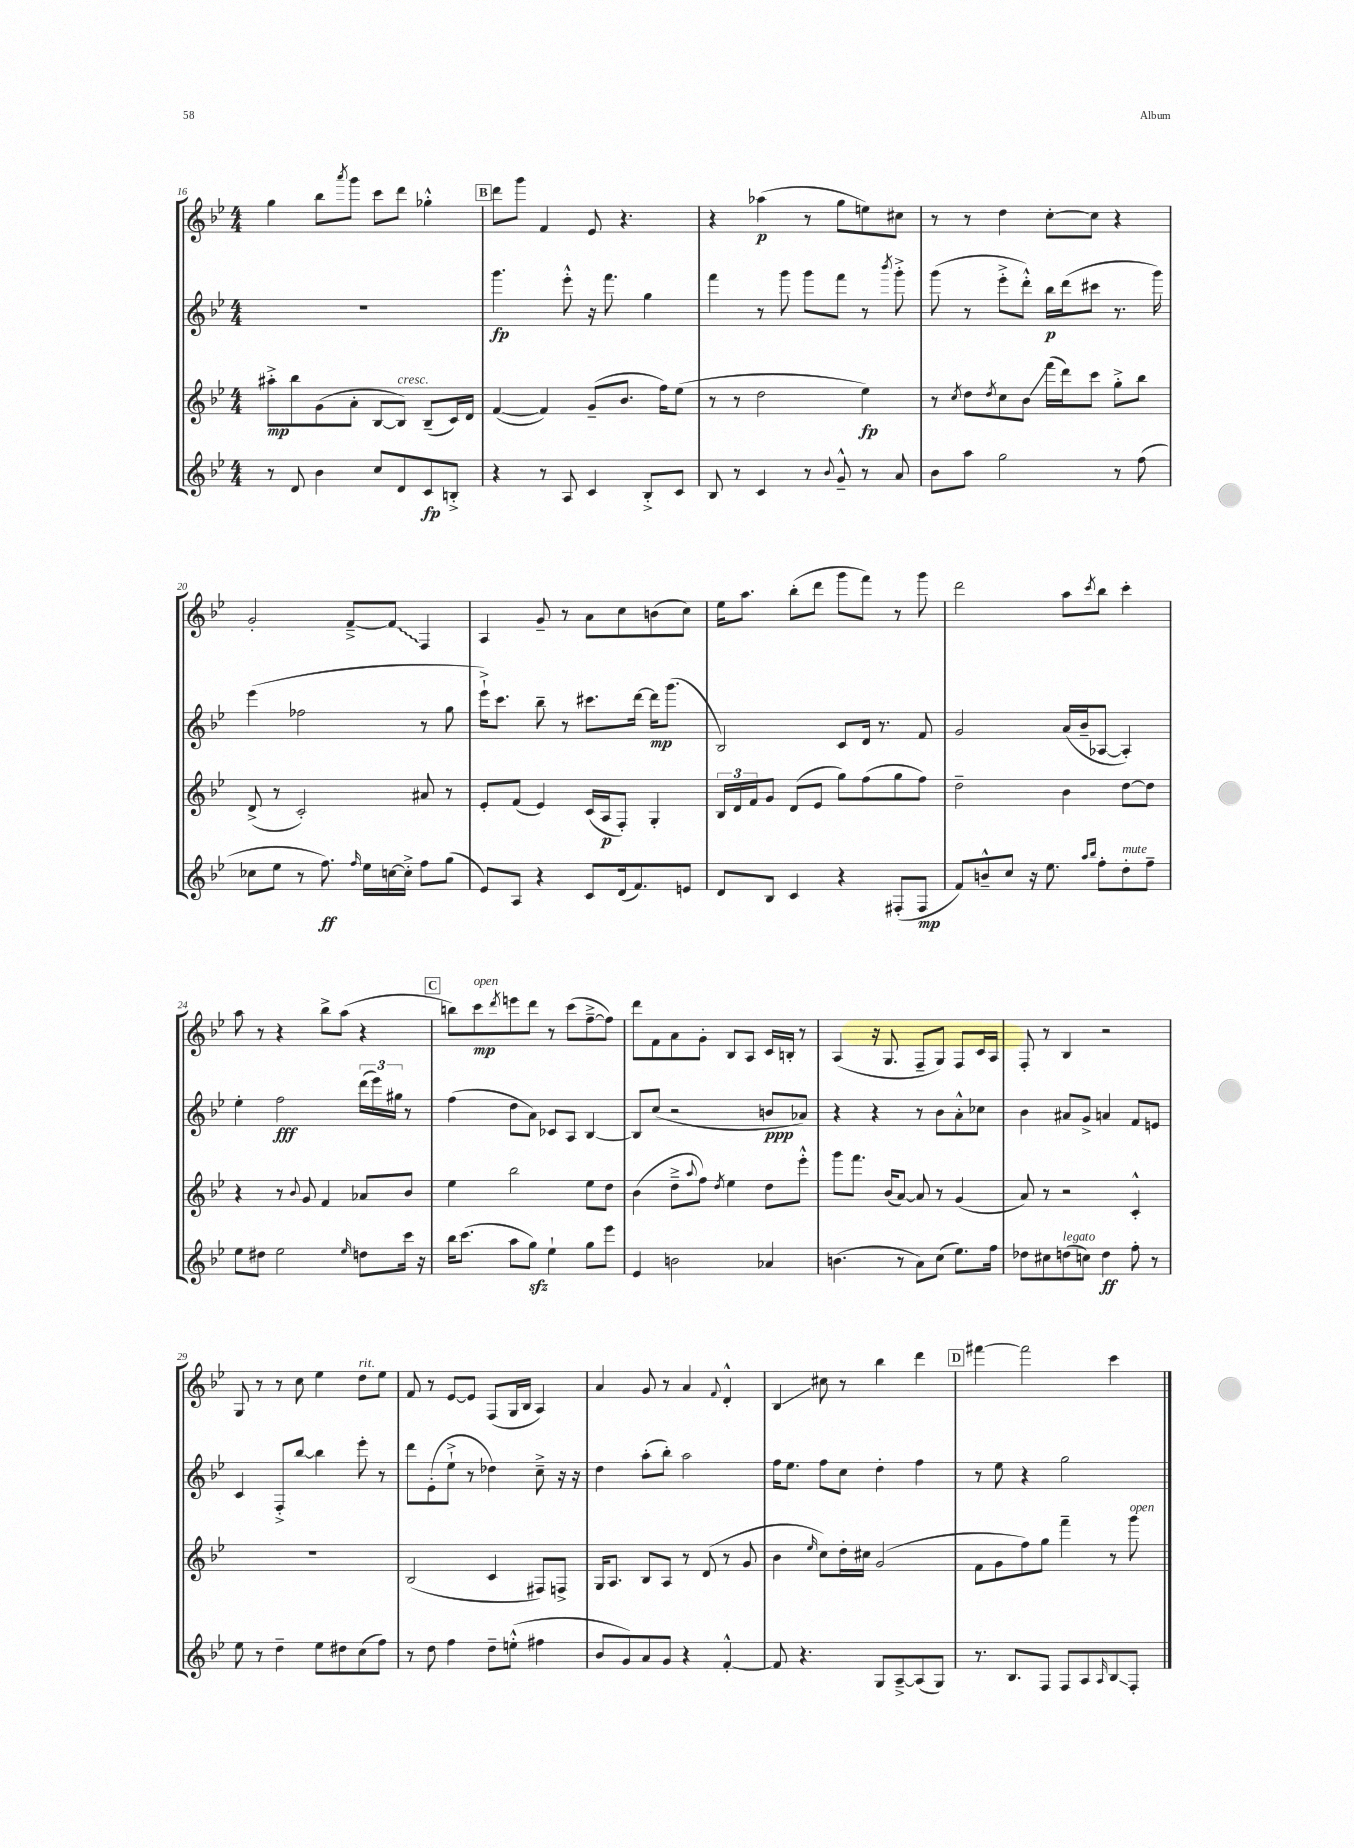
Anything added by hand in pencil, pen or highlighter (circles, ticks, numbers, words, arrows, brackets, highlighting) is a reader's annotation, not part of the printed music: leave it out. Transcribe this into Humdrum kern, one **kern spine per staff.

**kern	**kern	**kern	**kern
*staff4	*staff3	*staff2	*staff1
*clefG2	*clefG2	*clefG2	*clefG2
*k[b-e-]	*k[b-e-]	*k[b-e-]	*k[b-e-]
*M4/4	*M4/4	*M4/4	*M4/4
8r	8aa#'^	1r	4gg
8d	8bb-	.	.
4b-	(8g	.	8bb-
.	.	.	8qaaa
.	8a'	.	8ggg
8cc	[8B-	.	8ccc
8d	8B-])	.	8ddd
8c	(8B-~	.	4gg-'^^
8B'^	16c)	.	.
.	16d	.	.
=	=	=	=
4r	([4f	4.ggg	8ddd
.	.	.	8ggg
8r	4f])	.	4f
8A	.	8eee-'^^	.
4c	(8g~	16r	8e-
.	.	8.fff	.
.	8.b-	.	4.r
8B-'^	.	4gg	.
.	16ff)	.	.
8c	(8ee-	.	.
=	=	=	=
8B-	8r	4fff	4r
8r	8r	.	.
4c	2dd	8r	(4aa-
.	.	8ggg	.
8r	.	8ggg	8r
8qqb-	.	.	.
8g~^^	.	8fff	8gg
8r	4ee-)	8r	8ee)
.	.	8qbbb-	.
8a	.	8ggg'^	8cc#
=	=	=	=
8b-	8r	(8ggg	8r
.	8qcc	.	.
8aa	8dd	8r	8r
.	8qdd	.	.
2gg	8cc	8eee-'^	4dd
.	8b-	8ddd'^^)	.
.	(16fff	16bb-	[8cc'
.	16ddd)	(16ddd	.
.	8ccc	8ccc#	8cc]
8r	8gg'^	8.r	4r
(8ff	8bb-	.	.
.	.	16ggg)	.
=	=	=	=
8cc-	(8d^	(4eee-	2g'
8ee-	8r	.	.
8r	2c')	2ff-	.
8.ff)	.	.	.
.	.	.	[8f~^
16qqff	.	.	.
16ee-	.	.	.
[16cc	.	.	8f]
16cc'^]	.	.	.
8ff	8a#	8r	4F
(8gg	8r	8gg	.
=	=	=	=
8e-)	8e-'	16eee-`^)	4A
.	.	8.ccc	.
8A	(8f	.	.
4r	4e-)	8bb-~	8g~
.	.	8r	8r
8c	(16c	8.ccc#	8a
.	16A	.	.
(16d	8F')	.	8cc
8.f)	.	[16ddd	.
.	4G'	16ddd]	(8b
.	.	(8.ggg	.
8e	.	.	8cc)
=	=	=	=
8d	24B-	2B-)	16ee-
.	24d	.	.
.	.	.	8.aa
.	24f	.	.
8B-	8g	.	.
4c	(8d	.	(8bb-'
.	8e-	.	8ddd
4r	8gg)	8c	8ggg
.	(8ff	16d	8fff)
.	.	8.r	.
(8F#'	8gg	.	8r
8F#	8ff)	8f	8ggg
=	=	=	=
8f)	2dd~	2g	2ddd
8b~^^	.	.	.
8cc	.	.	.
16r	.	.	.
8.ee-	.	.	.
.	4b-	(16a	8aa
.	.	16b-~	.
16qqaa	.	.	.
16qqbb-	.	.	8qccc
8ff'	.	[8A-	8bb-
8dd'	[8dd	4A-'])	4ccc'
8ff~	8dd]	.	.
=	=	=	=
8ee-	4r	4ee-'	8aa
8dd#	.	.	8r
2ee-	8r	2ff	4r
.	8qqb-	.	.
.	8g	.	.
.	4f	.	8bb-^
.	.	.	(8aa
16qqee-	.	.	.
8dd	8a-	(24ddd	4r
.	.	24eee-)	.
.	.	24gg#	.
16ccc	8b-	8r	.
16r	.	.	.
=	=	=	=
16bb-	4ee-	(4ff	8bb)
(8.ccc	.	.	.
.	.	.	8ccc
.	.	.	8qddd
8aa	2bb-	8dd	8eee
8gg)	.	8a)	8ddd
4ee-`	.	8c-	8r
.	.	8A	(8ccc
8gg	8ee-	[4B-	[8ff~^
8eee-	8dd	.	8ff])
=	=	=	=
4e-	(4b-	8B-]	8ddd
.	.	(8cc	8f
2b	8dd~^	2r	8a
.	8qqaa	.	.
.	8ff)	.	8g'
.	8qdd	.	.
.	4ee-	.	8B-
.	.	.	8A
4a-	8dd	8b	16c
.	.	.	16B'
.	8eee-'^^	8a-)	8r
=	=	=	=
(4.b	8ggg	4r	(4A
.	8.fff	.	.
.	.	4r	16r
.	(16b-	.	8.G
8r	[8a)	.	.
8a)	8a]	8r	8F~
(8cc	8r	8b-	8G)
8.ee-)	(4g	8a'^^	8F
.	.	8cc-	16c
16ff	.	.	16A
=	=	=	=
8dd-	8a)	4b-	8F'
8cc#	8r	.	8r
(8dd	2r	8a#	4B-
8cc)	.	8g^	.
4dd	.	4a	2r
8ff'	4c'^^	8f	.
8r	.	8e	.
=	=	=	=
8ee-	1r	4c	8G
8r	.	.	8r
4dd~	.	8F'^	8r
.	.	[8bb-	8cc
8ee-	.	4bb-]	4ee-
8dd#	.	.	.
(8cc	.	8eee-'	8dd
8ff)	.	8r	8ee-
=	=	=	=
8r	(2B-	8ddd	8f
8dd	.	(8e-'	8r
4ff	.	8ee-`^	[8e-
.	.	8r	8e-]
8dd~	4c	4dd-)	(8F
(8ee'^^	.	.	16G
.	.	.	16B-
4ff#	8F#)	8cc~^	4A)
.	8F^	16r	.
.	.	16r	.
=	=	=	=
8b-	16G	4dd	4a
.	8.A	.	.
8g)	.	.	.
8a	8B-	(8aa'	8g
8g	8A	8bb-')	8r
4r	8r	2aa	4a
.	(8d	.	.
.	.	.	8qqf
[4f'^^	8r	.	4d'^^
.	8g	.	.
=	=	=	=
8f]	4b-	16ff	4B-
.	.	8.ee-	.
4.r	.	.	.
.	16qqee-	.	.
.	8cc)	8ff	8cc#
.	16dd'	8cc	8r
.	16cc#	.	.
8G	(2g	4dd'	4bb-
[8A~^	.	.	.
(8A]	.	4ff	4ddd
8G)	.	.	.
=	=	=	=
8.r	8f	8r	[4fff#
.	8g	8ee-	.
8.B-	.	.	.
.	8ff)	4r	2fff#]
8F	8gg	.	.
8F	4fff~	2gg	.
8A	.	.	.
16qqA	.	.	.
8B-	8r	.	4ccc
8F'	8ggg	.	.
==	==	==	==
*-	*-	*-	*-
